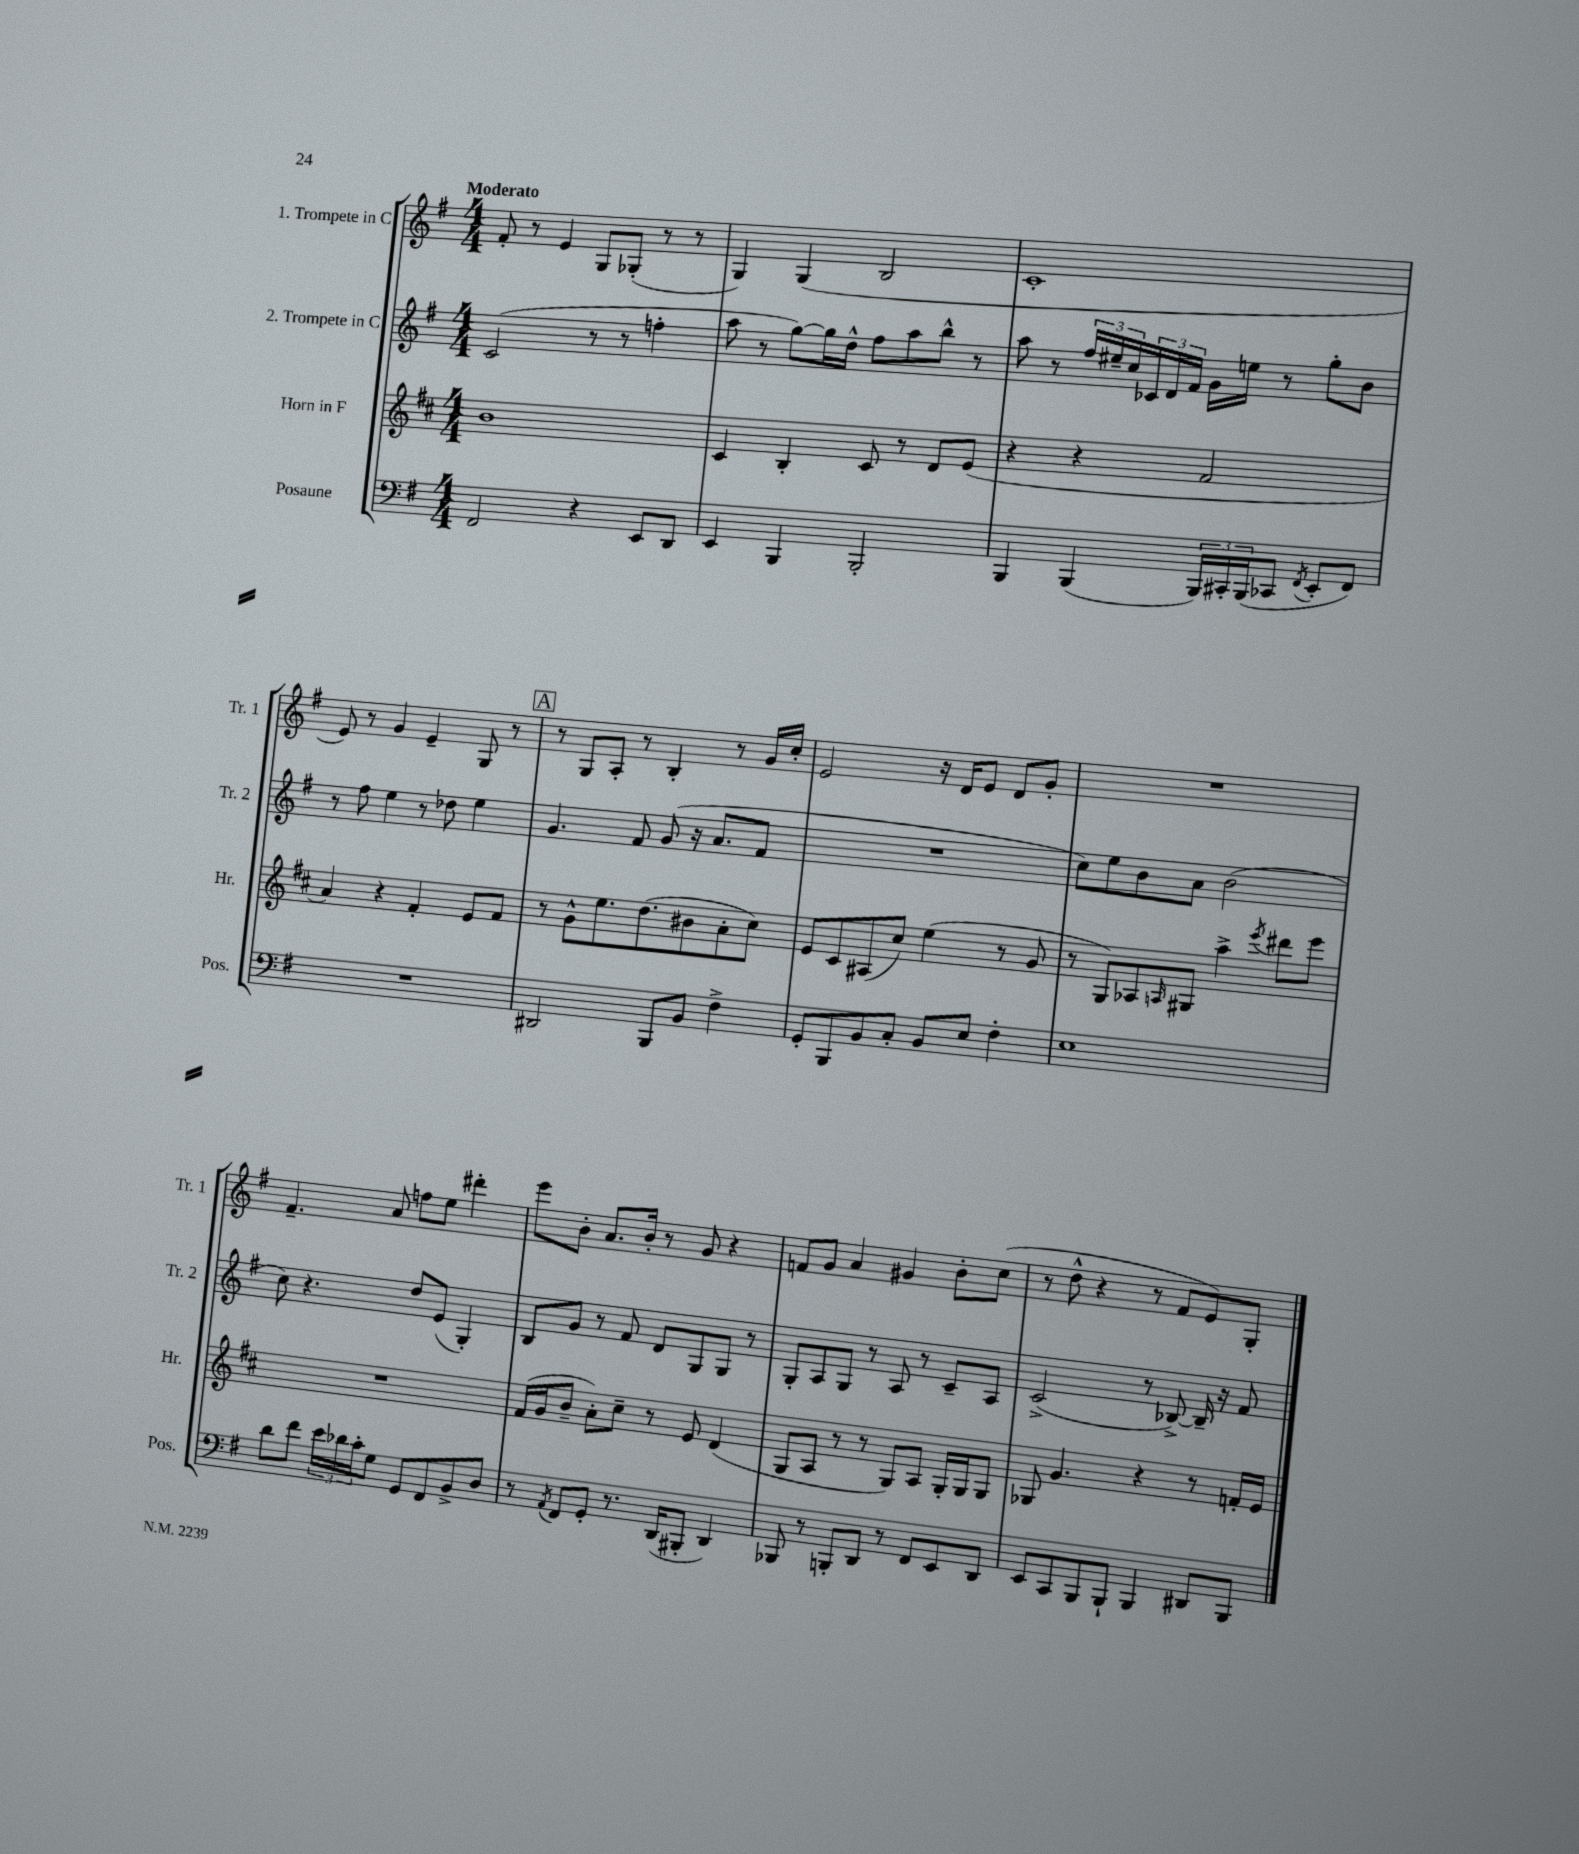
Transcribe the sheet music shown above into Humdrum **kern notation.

**kern	**kern	**kern	**kern
*staff4	*staff3	*staff2	*staff1
*clefF4	*clefG2	*clefG2	*clefG2
*k[f#]	*k[f#c#]	*k[f#]	*k[f#]
*M4/4	*M4/4	*M4/4	*M4/4
2FF#	1b	(2c	8f#'
.	.	.	8r
.	.	.	4e
4r	.	8r	8G
.	.	8r	(8G-'
8EE	.	4ff'	8r
8DD	.	.	8r
=	=	=	=
4EE	4c#	8aa	4G)
.	.	8r	.
4BBB	4B'	[8gg)	(4G
.	.	16gg]	.
.	.	16dd^^	.
2BBB'	8c#	8ff#	2B
.	8r	8aa	.
.	8d	8bb^^	.
.	(8e	8r	.
=	=	=	=
4BBB	4r	8aa	1c'
.	.	8r	.
(4BBB	4r	24ff#	.
.	.	24ee#~	.
.	.	24cc	.
.	.	24c-	.
.	.	24d	.
.	.	24f#	.
24BBB)	2f#	16g	.
24CC#'	.	.	.
.	.	16ee	.
(24BBB	.	.	.
8CC-	.	8r	.
8qFF#	.	.	.
8EE'	.	8gg'	.
8FF#)	.	8b	.
=	=	=	=
1r	4a)	8r	8e)
.	.	8ff#	8r
.	4r	4ee	4g
.	4f#'	8r	4e~
.	.	8dd-	.
.	8e	4ee	8G
.	8f#	.	8r
=	=	=	=
2DD#	8r	4.g	8r
.	8g^^	.	8G
.	8.ee	.	8A'
.	.	8f#	8r
.	(8.dd	.	.
8BBB	.	(8g	4B'
8BB	8b#	16r	.
.	.	8.a	.
4F#^	8a'	.	8r
.	8cc#)	8f#	16g
.	.	.	16cc'
=	=	=	=
8GG'	8e	1r	2e
8BBB	8c#	.	.
8BB	(8A#	.	.
8C'	8cc#)	.	.
8BB	(4ee	.	16r
.	.	.	16d
8E	.	.	8e
4F#'	8r	.	8d
.	8g	.	8g'
=	=	=	=
1E	8r	8cc)	1r
.	8G)	8ee	.
.	8A-	8b	.
.	16qqA	.	.
.	8G#	8a	.
.	4aa^	(2b	.
.	8qeee	.	.
.	8ddd#	.	.
.	8eee	.	.
=	=	=	=
8d	1r	8cc)	4.f#~
8f#	.	4.r	.
24e	.	.	.
24d-	.	.	.
24c'	.	.	.
8G	.	.	8a
8GG	.	8dd	8ff
8FF#	.	(8e	8ee
8BB^	.	4G')	4ddd#'
8D	.	.	.
=	=	=	=
8r	(16f#	8B	8eee
.	16g	.	.
8qAA	.	.	.
8FF#	8b~	8g	8b'
8GG'	8a')	8r	8.a
8.r	8cc#~	8f#	.
.	.	.	16b'
.	8r	8d	8r
(16DD	.	.	.
8BBB#'	8e	8G	8g
4DD)	(4d	8G	4r
.	.	8r	.
=	=	=	=
8BBB-	8G	8G'	8f
8r	8A	8A	8g
8BBB'	8r	8G	4a
8DD	8r	8r	.
8r	8G)	8A	4g#
8FF#	8A	8r	.
8EE	16G'	8c~	8b'
.	16G	.	.
8DD	8G	8A	(8cc
=	=	=	=
8EE	8G-	(2c^	8r
8CC	4.g	.	8dd^^
8BBB	.	.	4r
8BBB`	.	.	.
4BBB	4r	8r	8r
.	.	[8B-^)	8f#
8DD#	8r	16B-~]	8e)
.	.	16r	.
8BBB	16f'	8f#	8G'
.	16e	.	.
==	==	==	==
*-	*-	*-	*-
